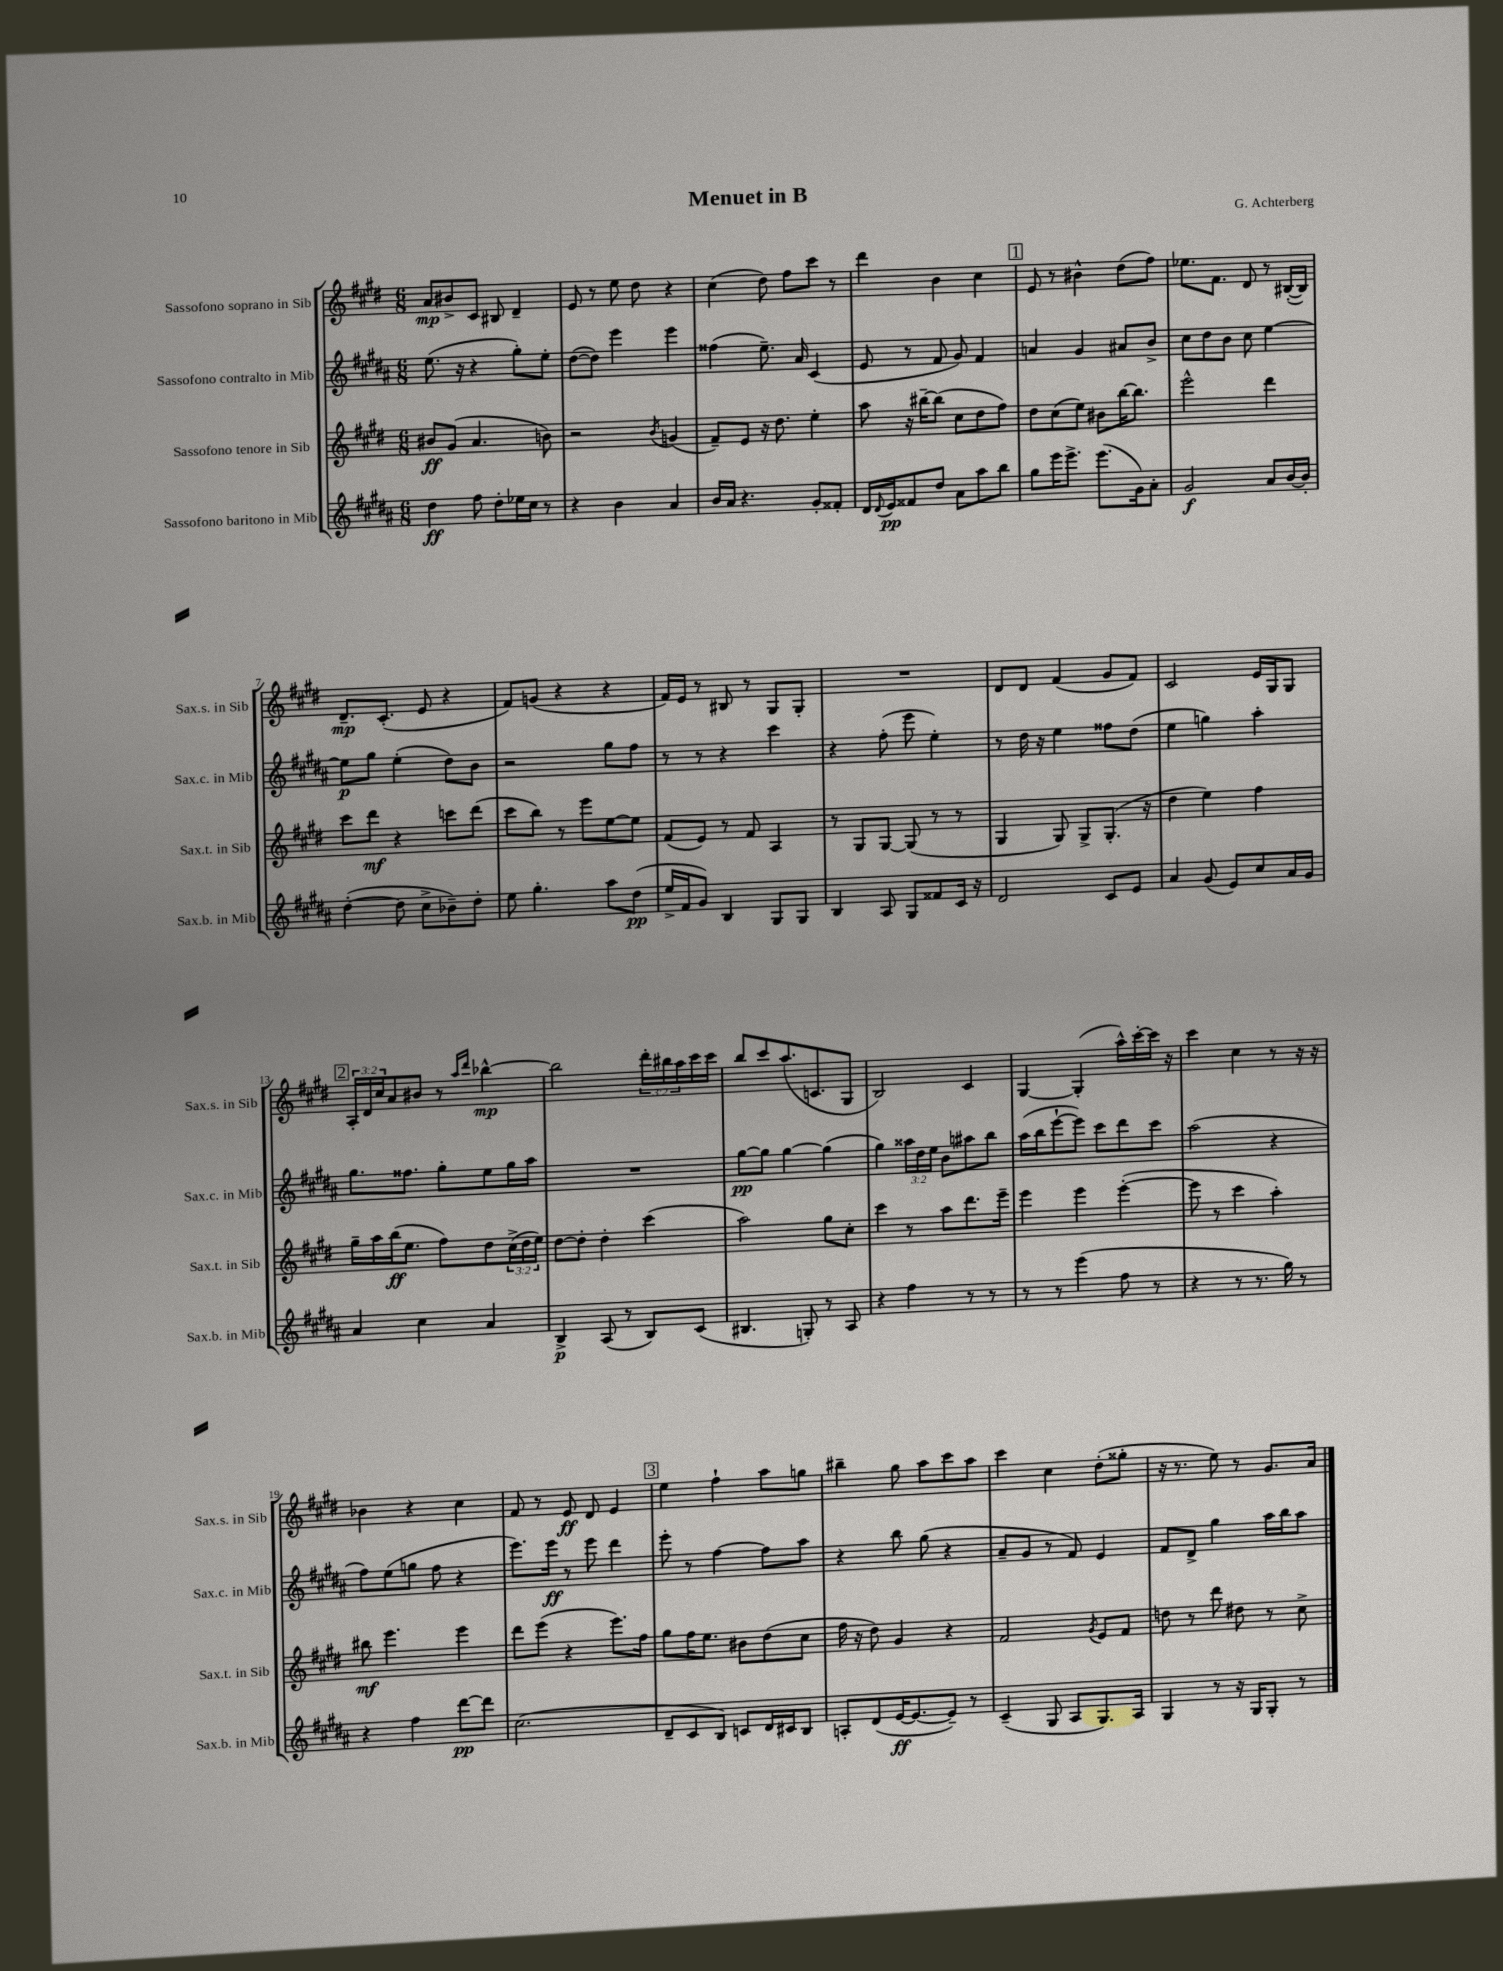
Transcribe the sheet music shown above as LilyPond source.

\header { title = "Menuet in B" composer = "G. Achterberg" }
<<
\new StaffGroup <<
\new Staff = "s0" \with { instrumentName = "Sassofono soprano in Sib" shortInstrumentName = "Sax.s. in Sib" } {
    \clef treble \key e \major \numericTimeSignature \time 6/8 \override Staff.TupletNumber.text = #tuplet-number::calc-fraction-text
    a'8\mp bis'8-> cis'8 bis8 dis'4-- |
    e'8 r8 e''8 dis''8 r4 |
    cis''4( dis''8) fis''8 cis'''8 r8 |
    dis'''4 b'4 cis''4 |
    \mark \markup { \box "1" } e'8 r8 bis'4-^ dis''8( fis''8) |
    ees''8. fis'8. dis'8 r8 bis16~-.( bis16) |
    dis'8.--\mp cis'8.-.( e'8 r4 |
    fis'8) g'8( r4 r4 |
    fis'16) e'16 r8 bis8 r8 gis8 gis8-. |
    R2. |
    dis'8 dis'8 fis'4( gis'8 fis'8) |
    cis'2 e'16 gis16 gis8 |
    \mark \markup { \box "2" } \tuplet 3/2 { a16-. dis'16 cis''16 } a'8 bis'8 r8 \grace { a''16 dis'''16 } bes''4~-^\mp |
    bes''2 \tuplet 3/2 { dis'''16-. bis''16 a''16 } cis'''16 cis'''16 |
    b''8 cis'''8 a''8.( c'8. gis8 |
    b2) cis'4 |
    gis4~ gis4-.( a''16-^) cis'''16~-. cis'''16 r16 |
    cis'''4 cis''4 r8 r16 r16 |
    bes'4 r4 cis''4 |
    fis'8 r8 e'8\ff dis'8 e'4 |
    \mark \markup { \box "3" } e''4 fis''4-! a''8 g''8 |
    bis''4-- gis''8 a''8 cis'''8 a''8 |
    cis'''4 cis''4 dis''8-.( gisis''8-. |
    r16 r8. e''8) r8 gis'8. a'16 \bar "|." |
}
\new Staff = "s1" \with { instrumentName = "Sassofono contralto in Mib" shortInstrumentName = "Sax.c. in Mib" } {
    \clef treble \key b \major \numericTimeSignature \time 6/8 \override Staff.TupletNumber.text = #tuplet-number::calc-fraction-text
    e''8.( r16 r4 gis''8-.) e''8-. |
    dis''8~( dis''8) e'''4 e'''4 |
    fisis''4( e''8.--) ais'16 cis'4( |
    e'8 r8 fis'8 gis'8) fis'4 |
    \mark \markup { \box "1" } a'4 gis'4 ais'8 b'8-> |
    cis''8 dis''8 b'8 cis''8 e''4~ |
    e''8\p gis''8 e''4-.( dis''8) b'8 |
    r2 gis''8 fis''8 |
    r8 r8 r4 cis'''4 |
    r4 fis''8-.( e'''8 e''4-.) |
    r8 dis''16 r16 e''4 fisis''8 dis''8( |
    e''4 g''4) ais''4-. |
    \mark \markup { \box "2" } gis''8. fisis''8. gis''8-. e''8 gis''16 ais''16 |
    R2. |
    gis''8~\pp gis''8 gis''4~ gis''4( |
    gis''4) \tuplet 3/2 { aisis''16 dis''16 e''16 } b'8 ais''8 b''8 |
    ais''16( b''16 e'''8~-! e'''8) cis'''8 dis'''8 cis'''8 |
    ais''2( r4 |
    fis''8) e''8( g''8 fis''8 r4 |
    e'''8.) e'''16\ff r8 e'''8 dis'''4 |
    \mark \markup { \box "3" } e'''8-. r8 fis''4~ fis''8 ais''8 |
    r4 b''8 gis''8( r4 |
    ais'8-- gis'8 r8 fis'8) e'4 |
    fis'8 dis'8-> gis''4 ais''16 b''16 ais''8 \bar "|." |
}
\new Staff = "s2" \with { instrumentName = "Sassofono tenore in Sib" shortInstrumentName = "Sax.t. in Sib" } {
    \clef treble \key e \major \numericTimeSignature \time 6/8 \override Staff.TupletNumber.text = #tuplet-number::calc-fraction-text
    bis'8\ff gis'8( a'4. b'8) |
    r2 \acciaccatura { b'8 } g'4( |
    fis'8--) e'8 r16 dis''8. e''4-. |
    a''8 r16 bis''16~-- bis''8( cis''8 dis''8 fis''8) |
    \mark \markup { \box "1" } dis''8 cis''8( e''8) bis'8 b''16~ b''8. |
    e'''2-^ dis'''4 |
    cis'''8 dis'''8\mf r4 c'''8 dis'''8( |
    cis'''8 b''8) r8 e'''8 e''8~ e''8 |
    fis'8( e'8) r8 fis'8 a4 |
    r8 gis8 gis8~ gis8( r8 r8 |
    gis4 gis8) gis8-> gis8.-.( r16 |
    dis''4 e''4) fis''4 |
    \mark \markup { \box "2" } gis''16-- a''16 b''16\ff( e''8. fis''8) dis''8 \tuplet 3/2 { cis''16->( dis''16 e''16) } |
    dis''8~ dis''8-. dis''4-. cis'''4( |
    a''2) gis''8 cis''8-. |
    cis'''4 r8 a''8 dis'''8. e'''16-- |
    e'''4 e'''4 e'''4~-.( |
    e'''8 r8 cis'''4 a''4-.) |
    bis''8\mf e'''4. e'''4 |
    dis'''8 e'''8( r4 e'''8.) fis''16 |
    \mark \markup { \box "3" } gis''8 fis''16 e''8. bis'8 dis''8( cis''8 |
    fis''16 r16 dis''8) gis'4 r4 |
    fis'2 \acciaccatura { gis'8 } e'8 fis'8 |
    d''8 r8 dis'''8 dis''8 r8 cis''8-> \bar "|." |
}
\new Staff = "s3" \with { instrumentName = "Sassofono baritono in Mib" shortInstrumentName = "Sax.b. in Mib" } {
    \clef treble \key b \major \numericTimeSignature \time 6/8
    dis''4\ff fis''8 dis''8-. ees''16 cis''16 r8 |
    r4 b'4 ais'4 |
    b'16 ais'16 r4. gis'8-. fisis'8-. |
    dis'16 \appoggiatura { dis'8 } e'16\pp fisis'8 dis''8 ais'8 ais''8 b''8 |
    \mark \markup { \box "1" } gis''8 e'''16 e'''8.-> e'''8.( gis'16) ais'8-. |
    gis'2\f ais'8 b'16~ b'16-. |
    dis''4~-.( dis''8 cis''8-> bes'8--) dis''8-. |
    e''8 gis''4.-. ais''8 dis''8\pp( |
    e''16-> fis'16 gis'8) b4 gis8 gis8 |
    b4 ais8 gis8 fisis'8 cis'16 r16 |
    dis'2 cis'8 e'8 |
    ais'4 gis'8( e'8) cis''8 ais'16 gis'16 |
    \mark \markup { \box "2" } ais'4 cis''4 ais'4 |
    b4->\p ais8( r8 b8) cis'8( |
    bis4. g8-.) r8 ais8 |
    r4 fis''4 r8 r8 |
    r8 r8 e'''4( fis''8 r8 |
    r4 r8 r8. gis''16) r8 |
    r4 fis''4 dis'''8~\pp dis'''8 |
    cis''2.( |
    \mark \markup { \box "3" } dis'8-- cis'8 b8) c'8 dis'16 cis'16 b8 |
    a8-. dis'8( e'16~\ff e'8.~ e'8--) r8 |
    cis'4--( gis8 ais8 gis8.) ais16 |
    gis4 r8 r16 gis16 gis8-. r8 \bar "|." |
}
>>
>>
